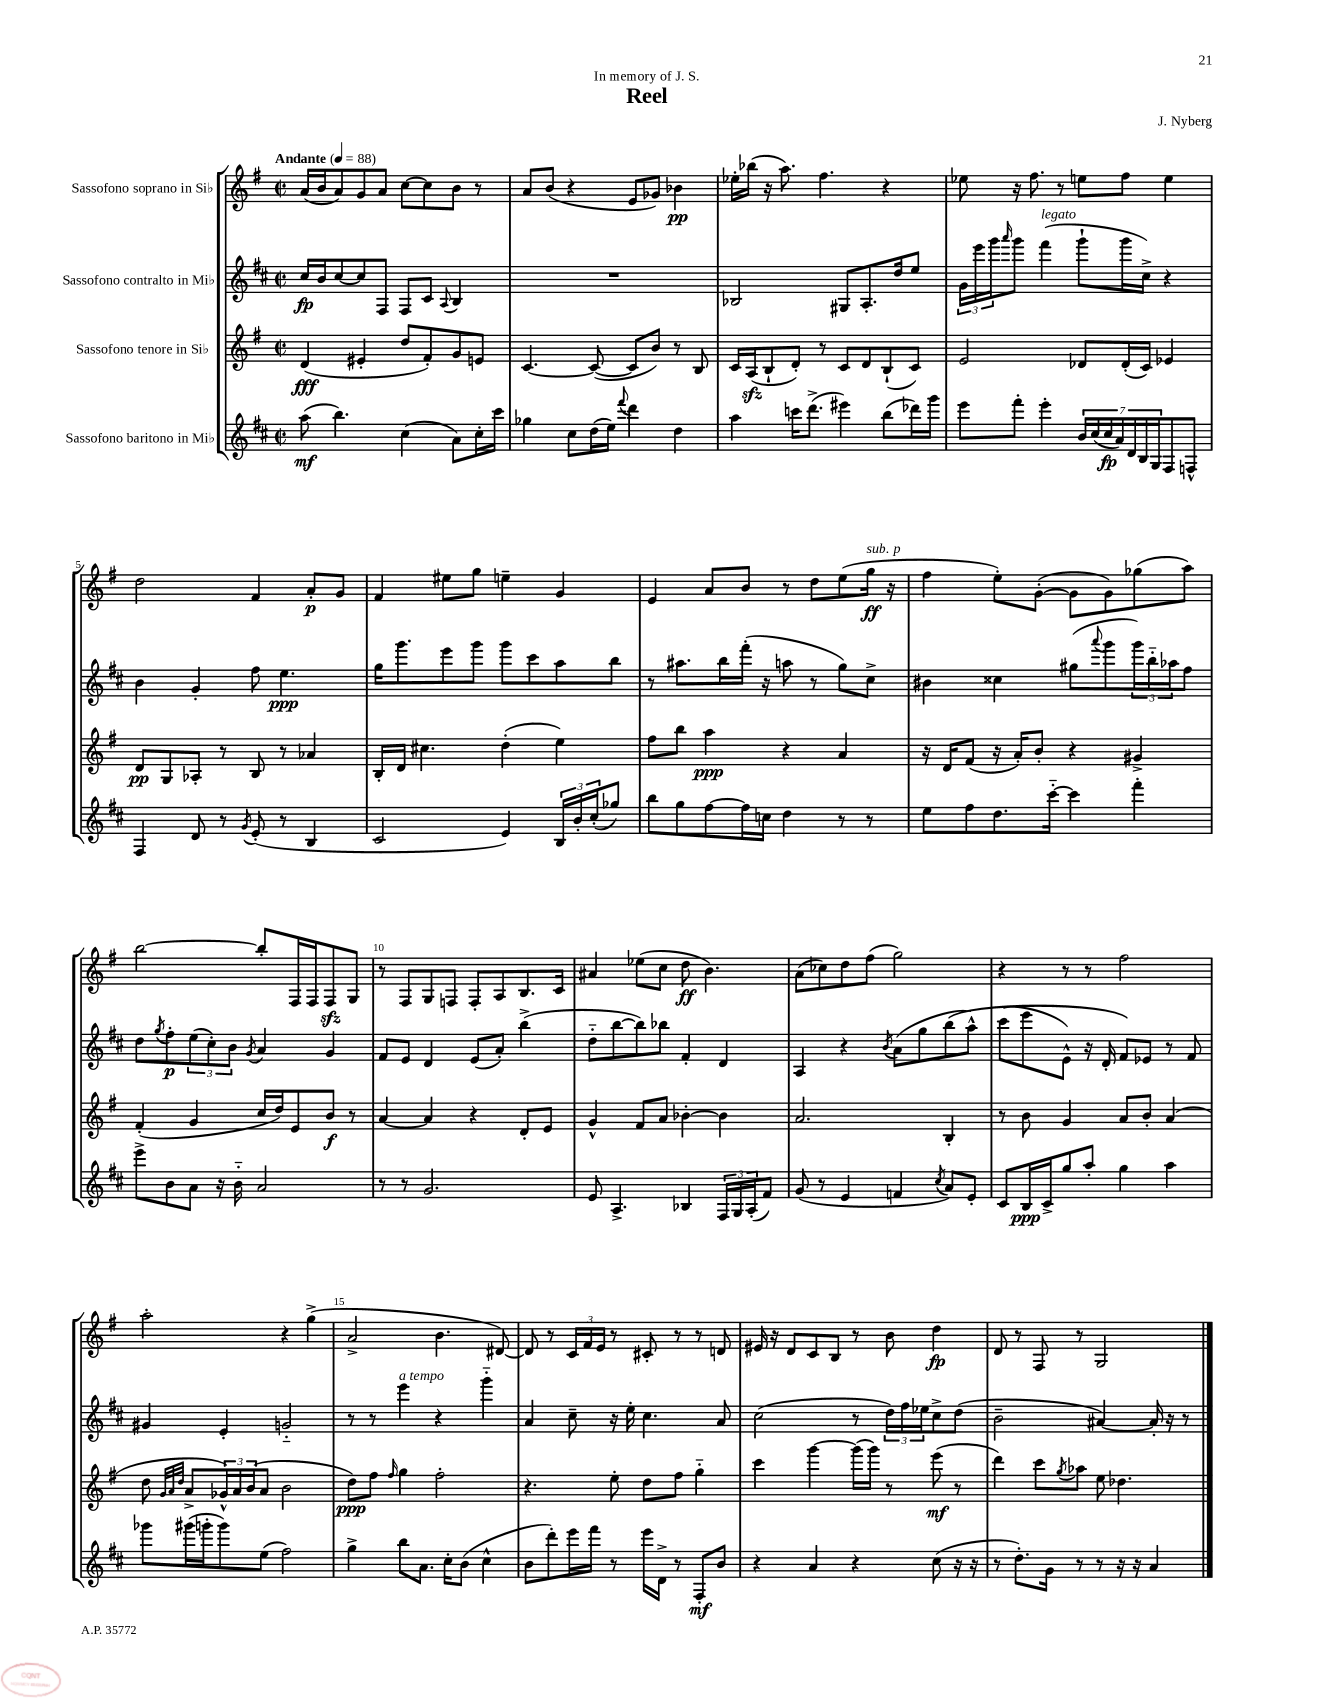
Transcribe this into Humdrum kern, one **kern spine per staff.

**kern	**dynam	**kern	**dynam	**kern	**dynam	**kern	**dynam
*part4	*part4	*part3	*part3	*part2	*part2	*part1	*part1
*staff4	*staff4	*staff3	*staff3	*staff2	*staff2	*staff1	*staff1
*I"Sassofono baritono in Mi♭	*	*I"Sassofono tenore in Si♭	*	*I"Sassofono contralto in Mi♭	*	*I"Sassofono soprano in Si♭	*
*clefG2	*	*clefG2	*	*clefG2	*	*clefG2	*
*k[f#c#]	*	*k[f#]	*	*k[f#c#]	*	*k[f#]	*
*M2/2	*	*M2/2	*	*M2/2	*	*M2/2	*
*met(c|)	*	*met(c|)	*	*met(c|)	*	*met(c|)	*
*MM88	*	*MM88	*	*MM88	*	*MM88	*
=1	=1	=1	=1	=1	=1	=1	=1
!	!	!	!	!	!	!LO:TX:a:B:t=Andante	!
(8aa\	mf	(4d/	fff	16cc#/LL	fp	(16a/LL	.
.	.	.	.	16b/J	.	16b/J	.
4.bb\)	.	.	.	[8cc#/	.	8a/)	.
.	.	4e#X'/	.	8cc#/]	.	8g/	.
.	.	.	.	8F#/J	.	8a/J	.
(4cc#\	.	8dd/L	.	8F#/L	.	[8cc\L	.
.	.	8f#'/)	.	8c#/J	.	8cc\]	.
.	.	.	.	8qqA/	.	.	.
8a\L)	.	8g/	.	4B/	.	8b\J	.
16cc#'\L	.	8en/J	.	.	.	8r	.
16ccc#\JJ	.	.	.	.	.	.	.
=2	=2	=2	=2	=2	=2	=2	=2
4gg-X\	.	[4.c/	.	1r	.	8a/L	.
.	.	.	.	.	.	(8b/J	.
8cc#\L	.	.	.	.	.	4r	.
(16dd\L	.	(8c/_	.	.	.	.	.
16ee\JJ)	.	.	.	.	.	.	.
8qqfff#/	.	.	.	.	.	.	.
4ddd\	.	8c/L]	.	.	.	8e/L	.
.	.	8b/J)	.	.	.	8g-X/J)	.
4dd\	.	8r	.	.	.	4b-X\	pp
.	.	8B/	.	.	.	.	.
=3	=3	=3	=3	=3	=3	=3	=3
4aa\	.	16c/LL	.	2B-X/	.	16ee-X'\LL	.
.	.	(16Azz/J	.	.	.	(16bb-X\JJ	.
.	.	8B`/	.	.	.	16r	.
.	.	.	.	.	.	8.aa\)	.
16cccn\KL	.	8d'/J)	.	.	.	.	.
(8.ddd^\J	.	.	.	.	.	.	.
.	.	8r	.	.	.	4.ff#\	.
4eee#X\)	.	8c/L	.	8G#X/L	.	.	.
.	.	8d/	.	8.A'/	.	.	.
(8bb\L	.	(8B`/	.	.	.	4r	.
.	.	.	.	16dd/k	.	.	.
16ddd-X\L)	.	8c/J)	.	8ee/J	.	.	.
16ggg\JJ	.	.	.	.	.	.	.
=4	=4	=4	=4	=4	=4	=4	=4
8eee\L	.	2e/	.	24g\LL	.	8ee-X\	.
.	.	.	.	24eee\	.	.	.
.	.	.	.	24ggg\J	.	.	.
.	.	.	.	16qqaaa/	.	.	.
8fff#'\J	.	.	.	8ggg\J	.	16r	.
.	.	.	.	.	.	8.ff#\	.
!	!	!	!	!LO:TX:a:i:t=legato	!	!	!
4eee'\	.	.	.	(4fff#\	.	.	.
.	.	.	.	.	.	8r	.
28b/LL	.	8d-X/L	.	8ggg`\L	.	8een\L	.
(28cc#/	.	.	.	.	.	.	.
28cc#/	fp	.	.	.	.	.	.
28a/)	.	.	.	.	.	.	.
.	.	(16d-'/L	.	16ggg\L	.	8ff#\J	.
28d/	.	.	.	.	.	.	.
28B/	.	.	.	.	.	.	.
.	.	16c/JJ)	.	16cc#^\JJ)	.	.	.
28G/J	.	.	.	.	.	.	.
8F#/	.	4e-X/	.	4r	.	4ee\	.
8Fn^^/J	.	.	.	.	.	.	.
!!LO:LB:g=z
=5	=5	=5	=5	=5	=5	=5	=5
4F#/	.	8d/L	pp	4b\	.	2dd\	.
.	.	8G/	.	.	.	.	.
8d/	.	8A-X'/J	.	4g'/	.	.	.
8r	.	8r	.	.	.	.	.
8qg/	.	.	.	.	.	.	.
(8e'/	.	8B/	.	8ff#\	.	4f#/	.
8r	.	8r	.	4.ee\	ppp	.	.
4B/	.	4a-X/	.	.	.	8a'/L	p
.	.	.	.	.	.	8g/J	.
=6	=6	=6	=6	=6	=6	=6	=6
2c#/	.	16B'/LL	.	16gg\KL	.	4f#/	.
.	.	16d/JJ	.	8.ggg\	.	.	.
.	.	4.cc#X\	.	.	.	.	.
.	.	.	.	8eee\	.	8ee#X\L	.
.	.	.	.	8ggg\J	.	8gg\J	.
4e/)	.	(4dd'\	.	8ggg\L	.	4een~\	.
.	.	.	.	8ccc#\	.	.	.
24B/LL	.	4ee\)	.	8aa\	.	4g/	.
24b'/	.	.	.	.	.	.	.
(24cc#'/J	.	.	.	.	.	.	.
8gg-X/J)	.	.	.	8bb\J	.	.	.
=7	=7	=7	=7	=7	=7	=7	=7
8bb\L	.	8ff#\L	.	8r	.	4e/	.
8gg\	.	8bb\J	.	8.aa#X\L	.	.	.
[8ff#\	.	4aa\	ppp	.	.	8a/L	.
.	.	.	.	16bb\L	.	.	.
16ff#\L]	.	.	.	(16fff#'\JJ	.	8b/J	.
16ccn\JJ	.	.	.	16r	.	.	.
4dd\	.	4r	.	8aan\	.	8r	.
.	.	.	.	8r	.	8dd\L	.
8r	.	4a/	.	8gg\L)	.	(8ee\	.
!	!	!	!	!	!	!LO:TX:a:i:t=sub. p	!
8r	.	.	.	8cc#^\J	.	16gg\Jk	ff
.	.	.	.	.	.	16r	.
=8	=8	=8	=8	=8	=8	=8	=8
8ee\L	.	16r	.	4b#X\	.	4ff#\	.
.	.	16d/KL	.	.	.	.	.
8ff#\	.	(8f#/J	.	.	.	.	.
8.dd\	.	16r	.	4cc##X\	.	8ee'\L)	.
.	.	16a'/KL)	.	.	.	.	.
.	.	8b'/J	.	.	.	([8g'\J	.
[16ccc#\Jk	.	.	.	.	.	.	.
4ccc#\]	.	4r	.	(8gg#X\L	.	8g\L]	.
.	.	.	.	8qqaaa/	.	.	.
.	.	.	.	8ggg\	.	8g\)	.
4fff#'\	.	4g#X^/	.	24ggg\L)	.	(8gg-X\	.
.	.	.	.	24bb\	.	.	.
.	.	.	.	24aa-X\J	.	.	.
.	.	.	.	8ff#\J	.	8aa\J)	.
!!LO:LB:g=z
=9	=9	=9	=9	=9	=9	=9	=9
8eee^\L	.	(4f#'/	.	8dd\L	.	[2bb\	.
.	.	.	.	8qgg/	.	.	.
8b\	.	.	.	8ff#'\	p	.	.
8a\J	.	4g/	.	(12ee\	.	.	.
.	.	.	.	12cc#'\)	.	.	.
16r	.	.	.	.	.	.	.
.	.	.	.	12b\J	.	.	.
16b\	.	.	.	.	.	.	.
.	.	.	.	8qg/	.	.	.
2a/	.	16cc/LL	.	4a/	.	8bb'/L]	.
.	.	16dd/J)	.	.	.	.	.
.	.	8e/	.	.	.	16F#/L	.
.	.	.	.	.	.	16F#/J	.
.	.	8b/J	f	4g/	.	8F#zz/	.
.	.	8r	.	.	.	8G/J	.
=10	=10	=10	=10	=10	=10	=10	=10
8r	.	[4a/	.	8f#/L	.	8r	.
8r	.	.	.	8e/J	.	8F#/L	.
2.g/	.	4a/]	.	4d/	.	8G/	.
.	.	.	.	.	.	8Fn/J	.
.	.	4r	.	(8e/L	.	8F'/L	.
.	.	.	.	8a'/J)	.	8A/	.
.	.	8d'/L	.	(4bb^\	.	8.B/	.
.	.	8e/J	.	.	.	.	.
.	.	.	.	.	.	16c/Jk	.
=11	=11	=11	=11	=11	=11	=11	=11
8e/	.	4g^^/	.	8dd\L	.	4a#X/	.
4.A^/	.	.	.	[8bb\	.	.	.
.	.	8f#/L	.	8bb\])	.	(8ee-X\L	.
.	.	8a/J	.	8bb-X\J	.	8cc\J	.
4B-X/	.	[4b-X'\	.	4f#'/	.	8dd\	ff
.	.	.	.	.	.	4.b\)	.
24F#/LL	.	4b-\]	.	4d/	.	.	.
24G/	.	.	.	.	.	.	.
(24A'/J	.	.	.	.	.	.	.
8f#/J)	.	.	.	.	.	.	.
=12	=12	=12	=12	=12	=12	=12	=12
(8g/	.	2.a/	.	4A/	.	(8a\L	.
8r	.	.	.	.	.	8cc-X\)	.
4e/	.	.	.	4r	.	8dd\	.
.	.	.	.	.	.	(8ff#\J	.
.	.	.	.	8qb/	.	.	.
4fn/	.	.	.	(8a\L	.	2gg\)	.
.	.	.	.	8gg\	.	.	.
8qcc#/	.	.	.	.	.	.	.
8a/L)	.	4B'/	.	(8bb\	.	.	.
8e'/J	.	.	.	8aa^^\J)	.	.	.
=13	=13	=13	=13	=13	=13	=13	=13
8c#/L	.	8r	.	(8ccc#\L	.	4r	.
16B/L	ppp	8b\	.	8eee\	.	.	.
16c#^/J	.	.	.	.	.	.	.
8gg/	.	4g/	.	8e^^\J)	.	8r	.
8aa'/J	.	.	.	16r	.	8r	.
.	.	.	.	16d'/	.	.	.
4gg\	.	8a/L	.	8f#/L)	.	2ff#\	.
.	.	8b'/J	.	8e-X/J	.	.	.
4aa\	.	(4a/	.	8r	.	.	.
.	.	.	.	8f#/	.	.	.
!!LO:LB:g=z
=14	=14	=14	=14	=14	=14	=14	=14
8ggg-X\L	.	8dd\	.	4g#X/	.	2aa'\	.
.	.	32qqg/LLL	.	.	.	.	.
.	.	32qqa/	.	.	.	.	.
.	.	32qqdd/JJJ	.	.	.	.	.
(16ggg#X\L	.	8a^/L	.	.	.	.	.
16gggn'\J	.	.	.	.	.	.	.
8ggg\)	.	24g-X^^/L)	.	4e'/	.	.	.
.	.	24a/	.	.	.	.	.
.	.	(24b/J	.	.	.	.	.
(8ee\J	.	8a/J	.	.	.	.	.
2ff#\)	.	2b\	.	2gn/	.	4r	.
.	.	.	.	.	.	(4gg^\	.
=15	=15	=15	=15	=15	=15	=15	=15
4gg^\	.	8dd\L)	ppp	8r	.	2a^/	.
.	.	8ff#\J	.	8r	.	.	.
.	.	16qqff#/	.	.	.	.	.
!	!	!	!	!LO:TX:a:i:t=a tempo	!	!	!
8bb\L	.	4gg\	.	4eee\	.	.	.
8.a\J	.	.	.	.	.	.	.
.	.	2ff#'\	.	4r	.	4.b\	.
16cc#'\KL	.	.	.	.	.	.	.
(8b\J	.	.	.	.	.	.	.
4cc#^^\	.	.	.	4ggg\	.	.	.
.	.	.	.	.	.	[8d#X/)	.
=16	=16	=16	=16	=16	=16	=16	=16
8b\L	.	4.r	.	4a/	.	8d#/]	.
8ddd'\)	.	.	.	.	.	8r	.
16eee\L	.	.	.	8cc#~\	.	24c/LL	.
.	.	.	.	.	.	24f#/	.
16fff#\JJ	.	.	.	.	.	.	.
.	.	.	.	.	.	24e/JJ	.
8r	.	8ee'\	.	16r	.	8r	.
.	.	.	.	16ee'\	.	.	.
16eee\LL	.	8dd\L	.	4.cc#\	.	8c#X'/	.
16d^\JJ	.	.	.	.	.	.	.
8r	.	8ff#\J	.	.	.	8r	.
8F#'/L	mf	4gg\	.	.	.	8r	.
8b/J	.	.	.	8a/	.	8dn/	.
=17	=17	=17	=17	=17	=17	=17	=17
4r	.	4ccc\	.	(2cc#\	.	16e#X/	.
.	.	.	.	.	.	16r	.
.	.	.	.	.	.	8d/L	.
4a/	.	[4ggg\	.	.	.	8c/	.
.	.	.	.	.	.	8B/J	.
4r	.	(16ggg\LL]	.	8r	.	8r	.
.	.	16ggg\JJ)	.	.	.	.	.
.	.	8r	.	24dd\LL)	.	8b\	.
.	.	.	.	24ff#\	.	.	.
.	.	.	.	24ee-X\J	.	.	.
(8cc#\	.	(8eee\	mf	8cc#^\	.	4dd\	fp
16r	.	8r	.	(8dd\J	.	.	.
16r	.	.	.	.	.	.	.
=18	=18	=18	=18	=18	=18	=18	=18
8r	.	4ddd\)	.	2b~\	.	8d/	.
8.dd'\L)	.	.	.	.	.	8r	.
.	.	8ccc\L	.	.	.	8F#/	.
16g\Jk	.	.	.	.	.	.	.
.	.	8qgg/	.	.	.	.	.
8r	.	8aa-X\J	.	.	.	8r	.
8r	.	8ee\	.	[4a#X/)	.	2G/	.
16r	.	4.dd-X\	.	.	.	.	.
16r	.	.	.	.	.	.	.
4a/	.	.	.	16a#'/]	.	.	.
.	.	.	.	16r	.	.	.
.	.	.	.	8r	.	.	.
==	==	==	==	==	==	==	==
*-	*-	*-	*-	*-	*-	*-	*-
